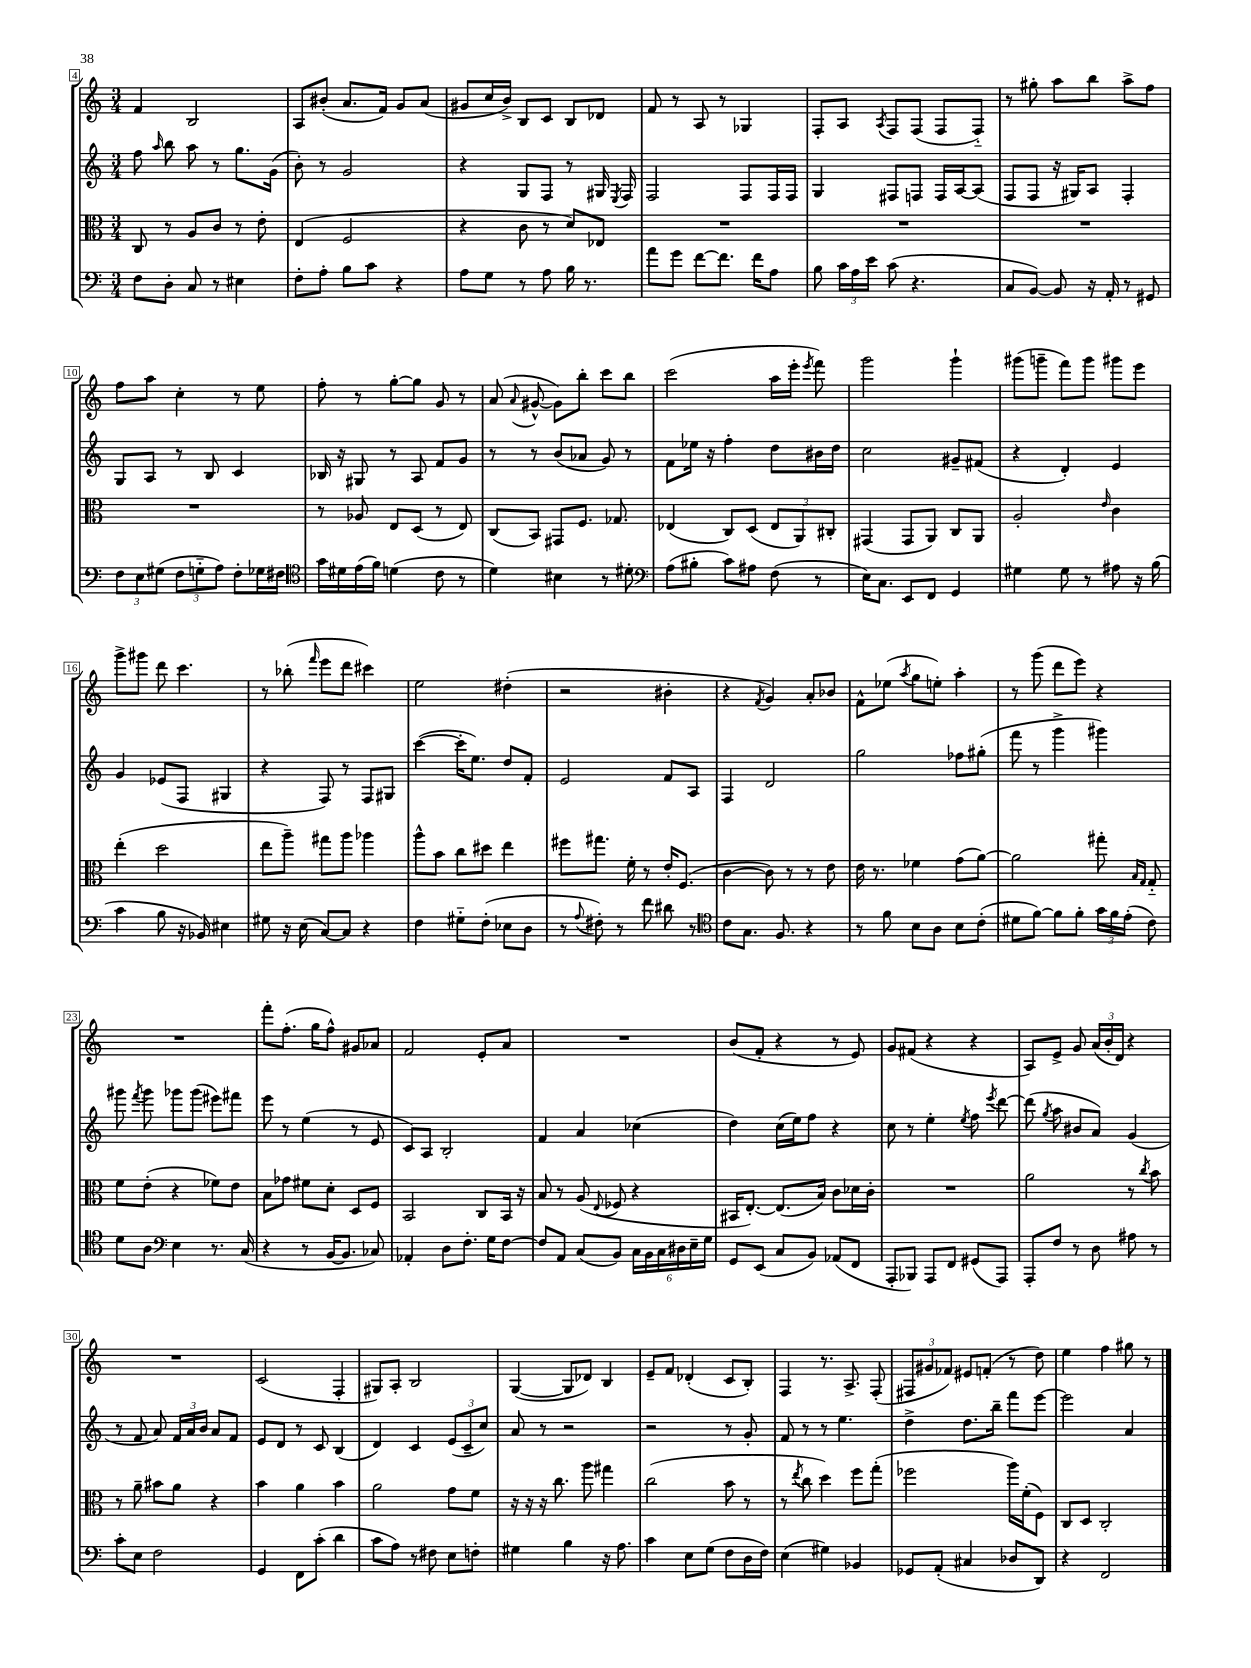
<<
\new StaffGroup <<
\new Staff = "s0" {
    \clef treble \key c \major \numericTimeSignature \time 3/4
    \autoBeamOff f'4 b2 |
    a8[ bis'8]-.( a'8.[ f'16]) g'8[ a'8]( |
    gis'8[ c''16 b'16]->) b8[ c'8] b8[ des'8] |
    f'8 r8 a8 r8 ges4 |
    f8[-. a8] \acciaccatura { a8 } f8[ f8]( f8[ f8]-_) |
    r8 gis''8-. a''8[ b''8] a''8[-> f''8] |
    f''8[ a''8] c''4-. r8 e''8 |
    f''8-. r8 g''8[~-. g''8] g'8 r8 |
    a'8( \appoggiatura { a'8 } gis'8~-^ gis'8[) b''8]-. c'''8[ b''8] |
    c'''2( a''16[ e'''16]-. \acciaccatura { e'''8 } f'''8) |
    g'''2 g'''4-! |
    gis'''8[( g'''8]-- f'''8[) g'''8] gis'''8[ e'''8] |
    g'''8[-> gis'''8] d'''8 c'''4. |
    r8 bes''8-.( \grace { f'''16 } e'''8[ d'''8] cis'''4) |
    e''2 dis''4-.( |
    r2 bis'4-. |
    r4 \acciaccatura { f'8 } g'4) a'8[-. bes'8] |
    f'8[-^ ees''8]( \acciaccatura { a''8 } g''8[ e''8]-.) a''4-. |
    r8 g'''8( d'''8[ e'''8]) r4 |
    R2. |
    f'''8[-. f''8.]-.( g''16[ f''8]-^) gis'8[ aes'8] |
    f'2 e'8[-. a'8] |
    R2. |
    b'8[( f'8]-. r4 r8 e'8) |
    g'8[ fis'8]( r4 r4 |
    a8[) e'8]-> g'8 \tuplet 3/2 { a'16[( b'16-. d'16]) } r4 |
    R2. |
    c'2( f4-. |
    gis8[) a8]-. b2 |
    g4~( g8[ des'8]) b4 |
    e'8[-- f'8] des'4-.( c'8[ b8]-.) |
    f4 r8. a8.-> f8-.( |
    \tuplet 3/2 { fis8[ gis'8 fes'8]) } eis'8[ f'8]-.( r8 d''8) |
    e''4 f''4 gis''8 r8 \bar "|." |
}
\new Staff = "s1" {
    \clef treble \key c \major \numericTimeSignature \time 3/4
    \autoBeamOff f''8 \grace { a''16 } b''8 a''8 r8 g''8.[ g'16]( |
    b'8-.) r8 g'2 |
    r4 g8[ f8] r8 gis16 \acciaccatura { e8 } f16 |
    f2 f8[ f16 f16] |
    g4 fis8[ f8] f16[ a16~ a8]( |
    f8[ f8] r16 gis16[) a8] f4-. |
    g8[ a8] r8 b8 c'4 |
    bes16 r16 gis8 r8 a8 f'8[ g'8] |
    r8 r8 b'8[( aes'8] g'8) r8 |
    f'8[ ees''16] r16 f''4-. d''8[ bis'16 d''16] |
    c''2 gis'8[-- fis'8]( |
    r4 d'4-.) e'4 |
    g'4 ees'8[( f8] gis4 |
    r4 f8) r8 f8[ gis8] |
    c'''4~( c'''16[-. e''8.]) d''8[ f'8]-. |
    e'2 f'8[ a8] |
    f4 d'2 |
    g''2 fes''8[ gis''8]-.( |
    f'''8 r8 g'''4-> gis'''4) |
    gis'''8 \acciaccatura { f'''8 } gis'''8 ges'''8[ ges'''8]( eis'''8[) fis'''8] |
    e'''8 r8 e''4( r8 e'8 |
    c'8[) a8] b2-. |
    f'4 a'4 ces''4( |
    d''4) c''16[( e''16) f''8] r4 |
    c''8 r8 e''4-. \acciaccatura { e''8 } f''8 \acciaccatura { e'''8 } d'''8~ |
    d'''8( \acciaccatura { g''8 } a''8 bis'8[ a'8]) g'4( |
    r8 f'8 a'8) \tuplet 3/2 { f'16[ a'16 b'16] } a'8[ f'8] |
    e'8[ d'8] r8 c'8 b4( |
    d'4) c'4 \tuplet 3/2 { e'8[( c'8-- c''8]) } |
    a'8 r8 r2 |
    r2 r8 g'8-. |
    f'8 r8 r8 e''4. |
    d''4-> d''8.[ b''16]-- f'''8[ e'''8]~ |
    e'''2 a'4 \bar "|." |
}
\new Staff = "s2" {
    \clef alto \key c \major \numericTimeSignature \time 3/4
    \autoBeamOff c8 r8 a8[ c'8] r8 e'8-. |
    e4( f2 |
    r4 c'8 r8 d'8[) ees8] |
    R2. |
    R2. |
    R2. |
    R2. |
    r8 aes8 e8[ d8]( r8 e8) |
    c8[( b,8]) gis,8[ f8.] ges8. |
    ees4( c8[) d8]( \tuplet 3/2 { ees8[ a,8) cis8]-. } |
    gis,4( gis,8[ a,8]) c8[ a,8] |
    a2-. \grace { e'16 } c'4 |
    e''4-.( d''2 |
    e''8[ a''8]--) gis''8[ a''8] aes''4 |
    a''8[-^ b'8] c''8[ dis''8] e''4 |
    fis''8[ gis''8.] f'16-. r8 e'16[-. f8.]( |
    c'4~ c'8) r8 r8 e'8 |
    e'16 r8. fes'4 g'8[( a'8]~) |
    a'2 gis''8-. \grace { b16[ g16] } g8-_ |
    f'8[ e'8]-.( r4 fes'8[) e'8] |
    b8[ ges'8] fis'8[ d'8]-. d8[ f8] |
    b,2 c8[ b,16] r16 |
    b8 r8 a8( \appoggiatura { e8 } fes8 r4 |
    bis,16[ e8.]~-.) e8.[( b16]) c'8[ des'16 c'16]-. |
    R2. |
    a'2 r8 \acciaccatura { c''8 } b'8 |
    r8 a'8-- bis'8[ a'8] r4 |
    b'4 a'4 b'4 |
    a'2 g'8[ f'8] |
    r16 r16 r16 c''8. a''8 gis''4 |
    c''2( b'8 r8 |
    r8 \acciaccatura { e''8 } c''8 d''4) f''8[ g''8]-.( |
    fes''2 a''16[) f'16-.( f8]) |
    c8[ d8] c2-. \bar "|." |
}
\new Staff = "s3" {
    \clef bass \key c \major \numericTimeSignature \time 3/4
    \autoBeamOff f8[ d8]-. c8 r8 eis4 |
    f8[-. a8]-. b8[ c'8] r4 |
    a8[ g8] r8 a8 b16 r8. |
    a'8[ g'8] f'8[~ f'8.] f'16[ a8] |
    b8 \tuplet 3/2 { c'16[ a16 e'16] } c'8( r4. |
    c8[ b,8]~) b,8 r16 a,16-. r8 gis,8 |
    \tuplet 3/2 { f8[ e8 gis8]( } \tuplet 3/2 { f8[ g8-_ a8]) } f8[-. ges16 fis16] |
    \clef tenor g'16[ dis'16 e'16( f'16]) d'4( c'8 r8 |
    d'4) bis4 r8 dis'8-. |
    \clef bass a8[( bis8]-. c'8[) ais8] f8( r8 |
    e16[) c8.] e,8[ f,8] g,4 |
    gis4 gis8 r8 ais8 r16 b16( |
    c'4 b8 r16 bes,16) eis4 |
    gis8 r16 e16( c8[~) c8] r4 |
    f4 gis8[-_ f8]-.( ees8[ d8] |
    r8 \appoggiatura { a8 } fis8-.) r8 f'8 dis'8 r8 |
    \clef tenor c'8[ g8.] f8. r4 |
    r8 f'8 b8[ a8] b8[ c'8]-.( |
    dis'8[ f'8]~) f'8[ f'8]-. \tuplet 3/2 { g'16[ f'16 e'16]-.( } c'8) |
    d'8[ a8] \clef bass e4 r8. c16( |
    r4 r8 b,16[~ b,8.] ces8) |
    aes,4-. d8[ f8.]-. g16[ f8]~ |
    f8[ a,8] c8[( b,8]) \tuplet 6/4 { c16[ b,16 c16 dis16 e16-- g16] } |
    g,8[ e,8]( c8[ b,8]) aes,8[( f,8] |
    a,,8[-. bes,,8]) a,,8[ f,8] gis,8[( a,,8]) |
    a,,8[-. f8] r8 d8 ais8 r8 |
    c'8[-. e8] f2 |
    g,4 f,8[ c'8]-.( d'4 |
    c'8[ a8]) r8 fis8 e8[ f8]-. |
    gis4 b4 r16 a8. |
    c'4 e8[ g8]( f8[ d16 f16]) |
    e4( gis4) bes,4 |
    ges,8[ a,8]-.( cis4 des8[ d,8]) |
    r4 f,2 \bar "|." |
}
>>
>>
\layout { \context { \Score currentBarNumber = #4 \override BarNumber.stencil = #(make-stencil-boxer 0.1 0.3 ly:text-interface::print) } }
